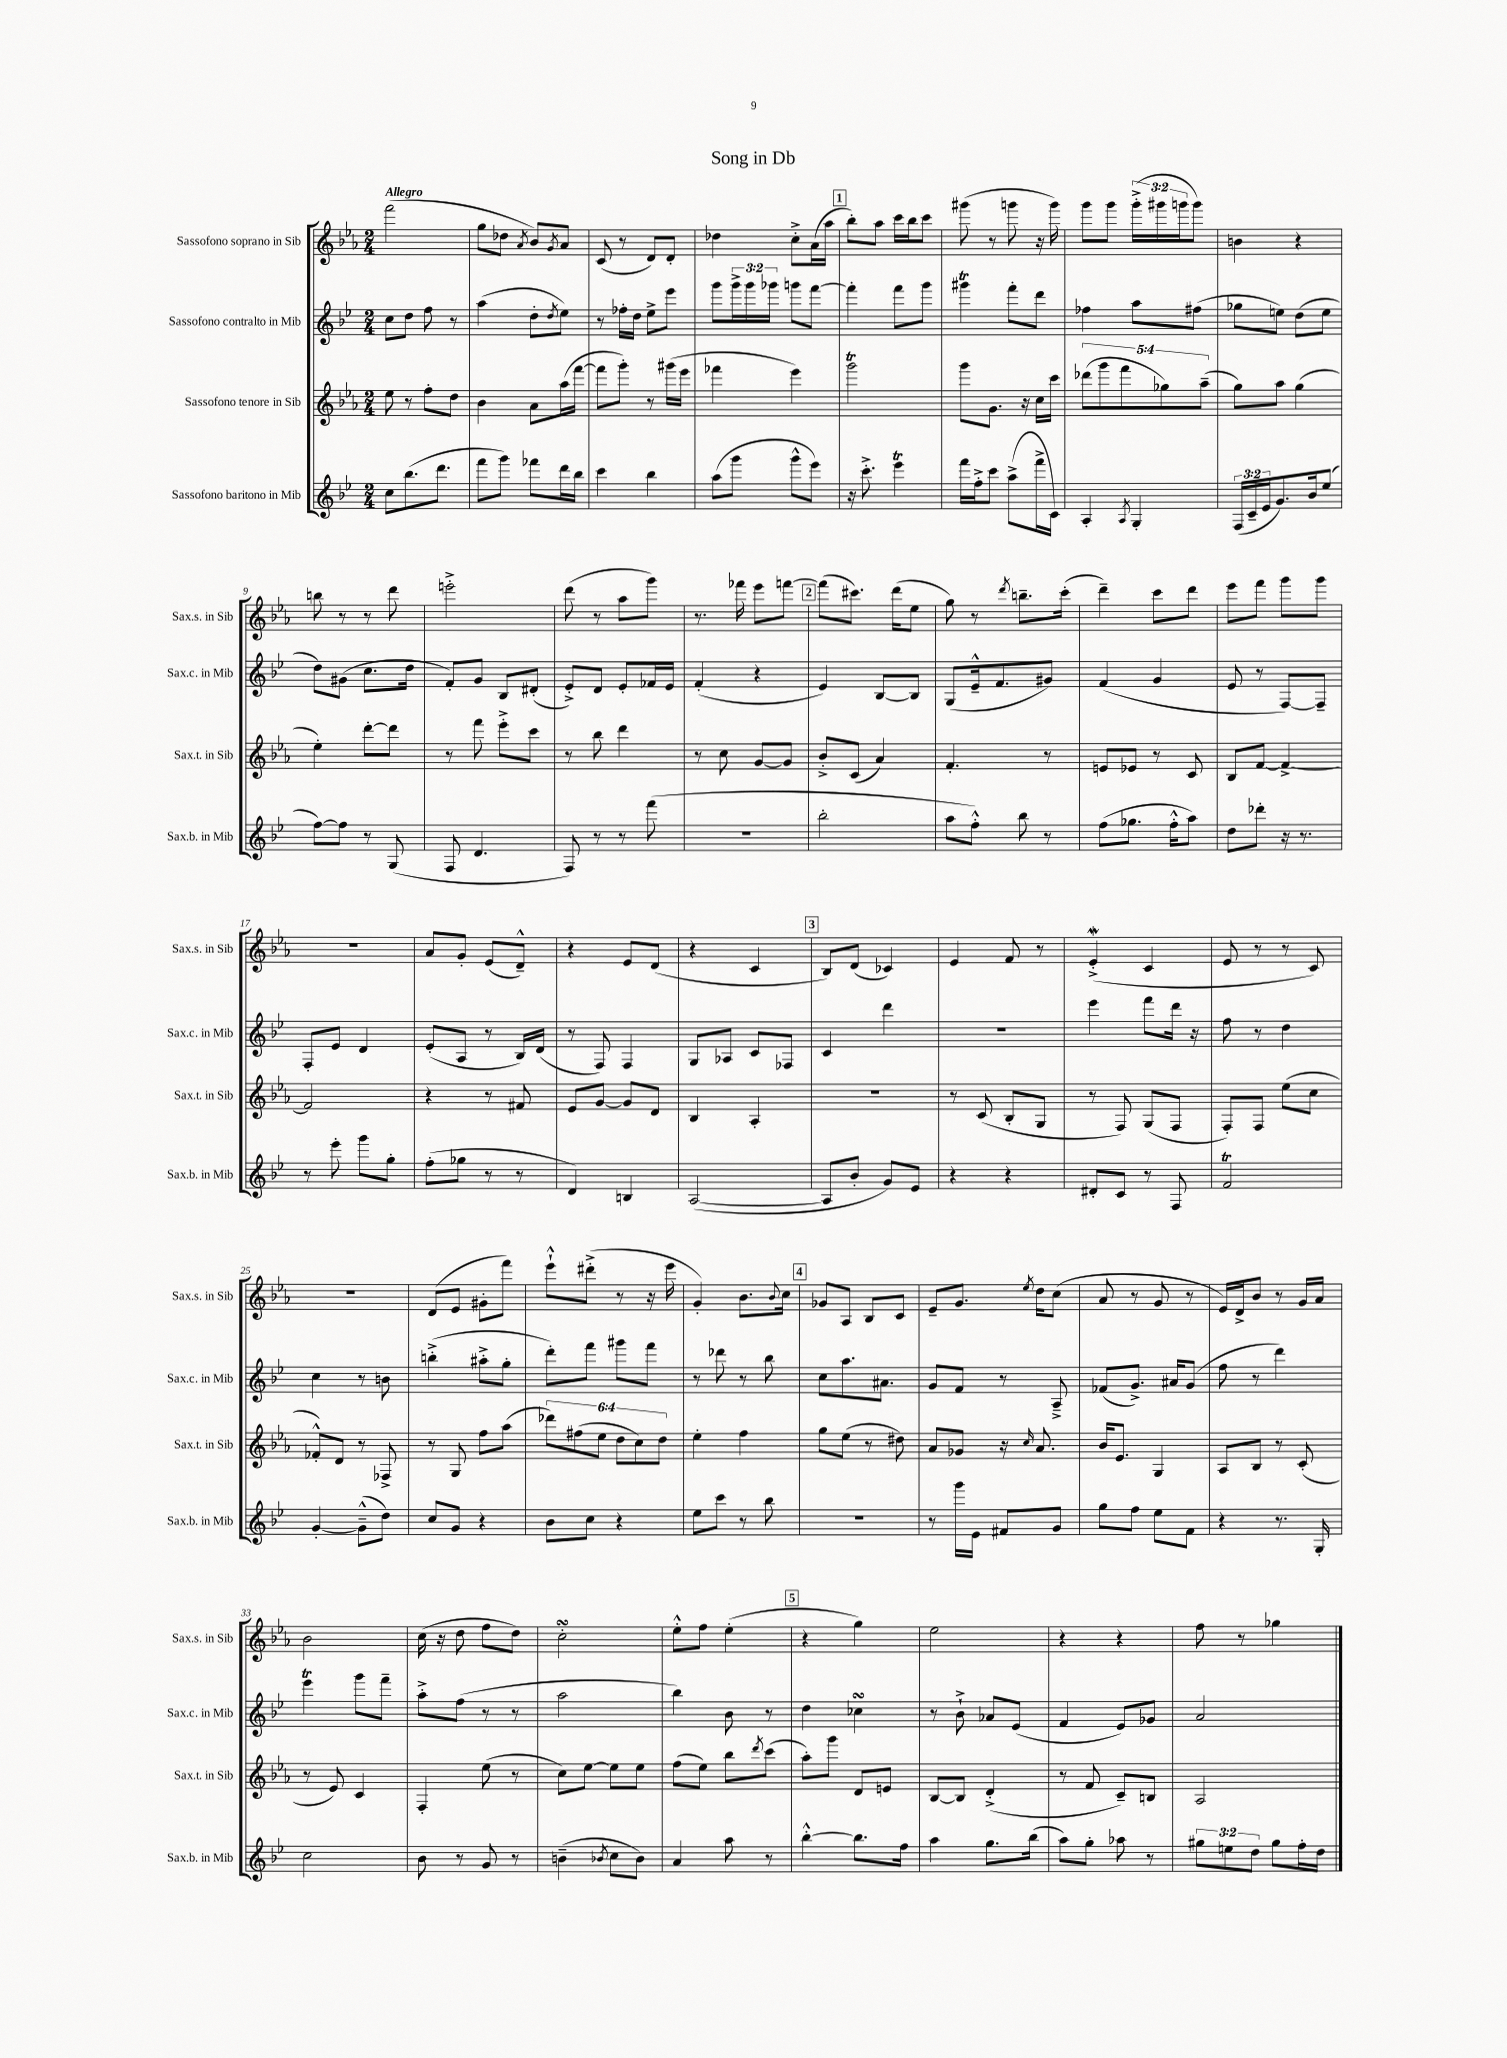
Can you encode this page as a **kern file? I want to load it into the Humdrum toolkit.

**kern	**kern	**kern	**kern
*staff4	*staff3	*staff2	*staff1
*clefG2	*clefG2	*clefG2	*clefG2
*k[b-e-]	*k[b-e-a-]	*k[b-e-]	*k[b-e-a-]
*M2/4	*M2/4	*M2/4	*M2/4
8cc	8ee-	8cc	(2fff
(8.bb-	8r	8dd	.
.	8ff'	8ff	.
8.ddd	.	.	.
.	8dd	8r	.
=	=	=	=
8fff	4b-	(4aa	8gg
8ggg)	.	.	8dd-
.	.	.	8qa-
8fff-	8a-	8dd'	8b-)
.	.	8qdd	8qg
16ddd	(16aa-	8ee-)	8a-
16bb-	[16fff	.	.
=	=	=	=
4ccc	8fff]	8r	(8c
.	8ggg')	16ff-'	8r
.	.	16dd	.
4bb-	8r	8ee-^	8d)
.	(16ggg#	8eee-	8d'
.	16eee-	.	.
=	=	=	=
(8aa	4fff-	8ggg	4dd-
8ggg	.	24ggg^	.
.	.	24ggg	.
.	.	24ggg-	.
8ggg^^	4eee-)	8ggg	8cc'^
8eee-)	.	[8fff	(16a-
.	.	.	16aa-
=	=	=	=
16r	2ggg	4fff']	8bb-')
8.ccc'^	.	.	.
.	.	.	8aa-
4eee-	.	8fff	16ccc
.	.	.	16bb-
.	.	8ggg	8ccc
=	=	=	=
16fff	8ggg	4ggg#	(8ggg#
16ff'^	.	.	.
8ccc	8.g	.	8r
(8aa^	.	8fff'	8ggg
.	16r	.	.
16fff^	16cc	8ddd	16r
16c)	16ccc	.	16ggg)
=	=	=	=
4A'	(10ddd-	4ff-	8ggg
.	10ggg	.	.
.	.	.	8ggg
.	10fff	.	.
8qA	.	.	.
4G'	.	8aa	(24ggg'^
.	.	.	24ggg#
.	10gg-)	.	.
.	.	.	24ggg
.	.	(8ff#	8ggg)
.	(10aa-~	.	.
=	=	=	=
(24F	8gg)	8gg-	4b
24c~	.	.	.
24e-	.	.	.
8.g)	8aa-	8ee)	.
.	(4gg	(8dd	4r
16b-	.	.	.
(8ee-	.	8ee	.
=	=	=	=
[8ff)	4ee-')	8dd)	8bb
8ff]	.	(8g#	8r
8r	[8ddd'	8.cc	8r
(8G	8ddd]	.	8ddd
.	.	16dd	.
=	=	=	=
8F	8r	8f')	2eee'^
4.d	8fff	8g	.
.	8eee-'^	8B-	.
.	8ccc	(8d#'	.
=	=	=	=
8F)	8r	8e-'^)	(8ddd
8r	8bb-	8d	8r
8r	4ddd	8e-'	8aa-
(8fff	.	16f-	8ggg)
.	.	16e-	.
=	=	=	=
2r	8r	(4f'	8.r
.	8cc	.	.
.	.	.	16fff-
.	[8g	4r	8eee-
.	8g]	.	[8fff
=	=	=	=
2bb-'	8b-'^	4e-)	(8fff]
.	(8c	.	8.ccc#)
.	4a-)	[8B-	.
.	.	.	(16ddd
.	.	8B-]	8ee-
=	=	=	=
8aa	4.f'	(8G	8gg)
8ff'^^)	.	16e-~^^	8r
.	.	8.f	.
.	.	.	8qddd
8bb-	.	.	8.bb~
8r	8r	8g#)	.
.	.	.	(16ccc'
=	=	=	=
(8ff	8e	(4f	4ddd~)
8.gg-	8e-	.	.
.	8r	4g	8ccc
16ff'^^	.	.	.
8aa)	8c	.	8ddd
=	=	=	=
8dd	8B-	8e-	8eee-
8ddd-'	[8f	8r	8fff
16r	4f^_	[8F)	8ggg
8.r	.	.	.
.	.	8F~]	8ggg
=	=	=	=
8r	2f]	8F'	2r
8eee-'	.	8e-	.
8ggg	.	4d	.
8gg'	.	.	.
=	=	=	=
(8ff'	4r	(8e-'	8a-
8gg-	.	8A	8g'
8r	8r	8r	(8e-
8r	8f#	16B-)	8d~^^)
.	.	(16d	.
=	=	=	=
4d)	8e-	8r	4r
.	[8g	8F)	.
4B	8g]	4F	8e-
.	8d	.	(8d
=	=	=	=
([2A	4B-	8G	4r
.	.	8A-	.
.	4A-'	8c	4c
.	.	8F-	.
=	=	=	=
8A]	2r	4c	8B-)
8b-'	.	.	(8d
8g)	.	4ddd	4c-)
8e-	.	.	.
=	=	=	=
4r	8r	2r	4e-
.	(8c	.	.
4r	8B-'	.	8f
.	8G	.	8r
=	=	=	=
8d#'	8r	4eee-	(4e-'^
8c	8F)	.	.
8r	(8G	8fff	4c
8F	8F	16ddd	.
.	.	16r	.
=	=	=	=
2f	8F')	8ff	8e-
.	8F	8r	8r
.	(8ee-	4dd	8r
.	8cc	.	8c)
=	=	=	=
[4g'	8f-'^^)	4cc	2r
.	8d	.	.
(8g~^^]	8r	8r	.
8dd)	8F-^	8b	.
=	=	=	=
8cc	8r	(4bb'^	(8d
8g	8G	.	8e-
4r	8ff	8aa#'^	8g#'
.	(8aa-	8gg'	8fff)
=	=	=	=
8b-	12ddd-)	8ddd')	8eee-`^^
.	(12ff#	.	.
8cc	.	8fff	(8ddd#'^
.	12ee-	.	.
4r	12dd	8ggg#	8r
.	12cc)	.	.
.	.	8fff	16r
.	12dd	.	.
.	.	.	16eee-
=	=	=	=
8ee-	4ee-'	8r	4g')
8ccc	.	8ddd-	.
8r	4ff	8r	8.b-
8bb-	.	8bb-	.
.	.	.	8qqb-
.	.	.	16cc
=	=	=	=
2r	8gg	8cc	8g-
.	(8ee-	8.aa	8A-
.	8r	.	8B-
.	.	8.a#	.
.	8dd#)	.	8c
=	=	=	=
8r	8a-	8g	8e-~
16ggg	8g-	8f	8.g
16e-	.	.	.
8f#	16r	8r	.
.	16qqcc	.	8qee-
.	8.a-	.	16dd
8g	.	8A~^	(8cc
=	=	=	=
8gg	16b-	(8f-	8a-
.	8.e-	.	.
8ff	.	8.g^)	8r
8ee-	4G	.	8g
.	.	16a#	.
8f	.	(8g	8r
=	=	=	=
4r	8A-	8ff	16e-)
.	.	.	16d^
.	8B-	8r	8b-
8.r	8r	4ddd)	8r
.	(8c'	.	16g
16G'	.	.	16a-
=	=	=	=
2cc	8r	4eee-	2b-
.	8e-)	.	.
.	4c	8ggg	.
.	.	8fff~	.
=	=	=	=
8b-	4F'	8aa'^	(16cc
.	.	.	16r
8r	.	(8ff	8dd
8g	(8ee-	8r	8ff
8r	8r	8r	8dd)
=	=	=	=
(4b~	8cc)	2aa	2cc'
.	[8ee-	.	.
8qb-	.	.	.
8cc	8ee-]	.	.
8b-)	8ee-	.	.
=	=	=	=
4a	(8ff	4bb-)	8ee-'^^
.	8ee-)	.	8ff
8aa	8bb-	8b-	(4ee-'
.	8qddd	.	.
8r	(8ccc	8r	.
=	=	=	=
[4bb-'^^	8aa-')	4dd	4r
.	8ggg	.	.
8.bb-]	8d	4cc-	4gg)
.	8e	.	.
16ff	.	.	.
=	=	=	=
4aa	[8B-	8r	2ee-
.	8B-]	8b-`^	.
8.gg	(4d'^	8a-	.
.	.	(8e-	.
(16bb-	.	.	.
=	=	=	=
8aa)	8r	4f	4r
8gg'	8f	.	.
8aa-	8c~)	8e-)	4r
8r	8B	8g-	.
=	=	=	=
12gg#	2A-	2a	8ff
12ee	.	.	.
.	.	.	8r
12dd	.	.	.
8gg#	.	.	4gg-
16ff'	.	.	.
16dd	.	.	.
==	==	==	==
*-	*-	*-	*-
